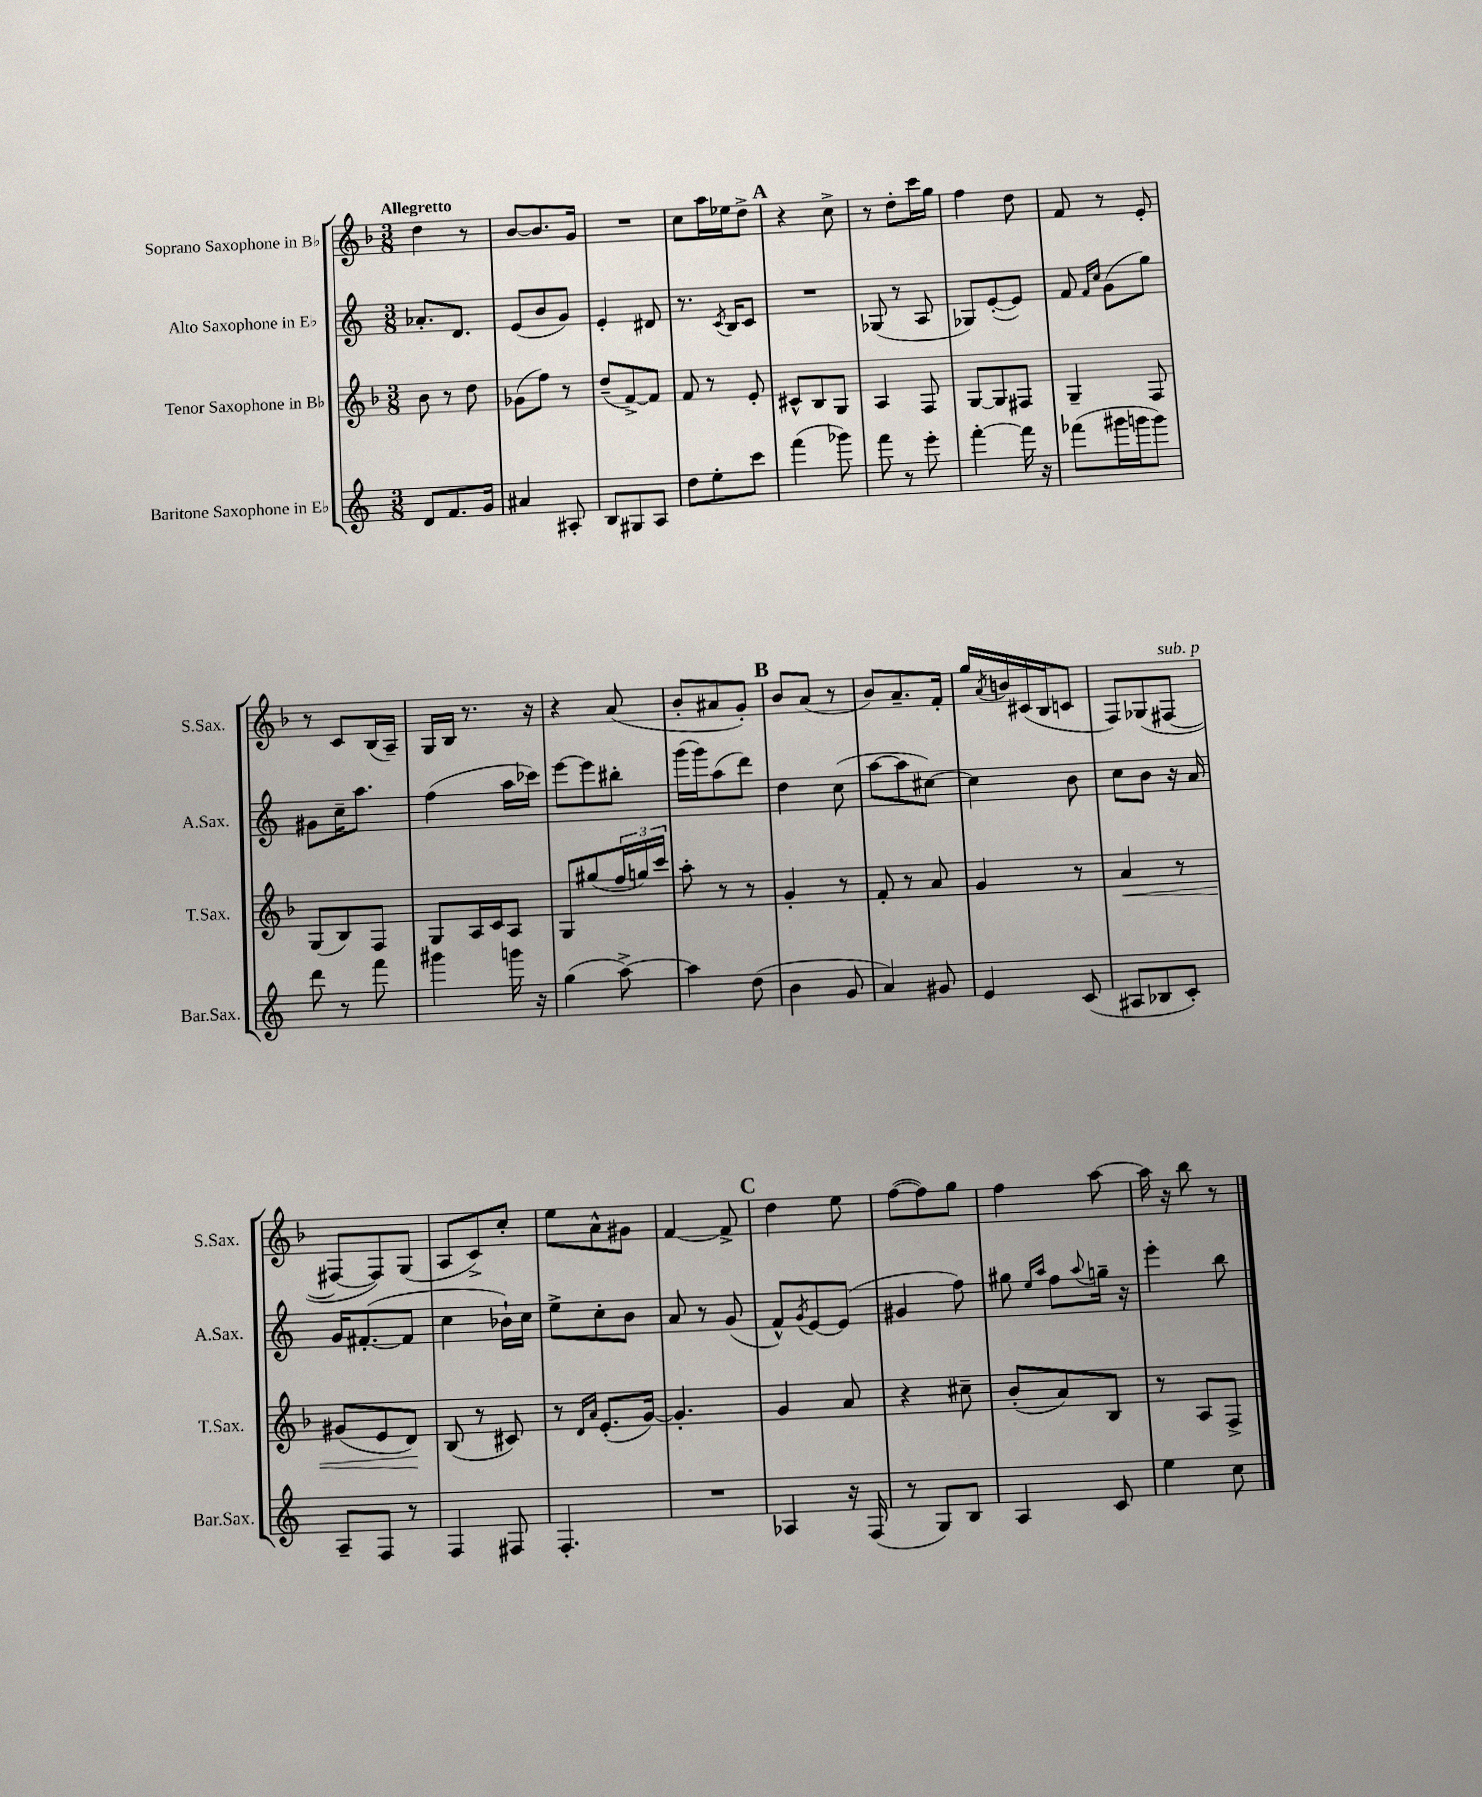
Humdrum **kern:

**kern	**kern	**dynam	**kern	**kern
*part4	*part3	*part3	*part2	*part1
*staff4	*staff3	*staff3	*staff2	*staff1
*I"Baritone Saxophone in E♭	*I"Tenor Saxophone in B♭	*	*I"Alto Saxophone in E♭	*I"Soprano Saxophone in B♭
*I'Bar.Sax.	*I'T.Sax.	*	*I'A.Sax.	*I'S.Sax.
*clefG2	*clefG2	*	*clefG2	*clefG2
*k[]	*k[b-]	*	*k[]	*k[b-]
*M3/8	*M3/8	*	*M3/8	*M3/8
=1	=1	=1	=1	=1
!	!	!	!	!LO:TX:a:B:t=Allegretto
8d/L	8b-\	.	8.a-X'/L	4dd\
8.f/	8r	.	.	.
.	.	.	8.d/J	.
.	8dd\	.	.	8r
16g/Jk	.	.	.	.
=2	=2	=2	=2	=2
4a#X/	(8g-X\L	.	(8e/L	[8b-/L
.	8ff\J)	.	8b/	8.b-/]
8A#X'/	8r	.	8g/J)	.
.	.	.	.	16g/Jk
=3	=3	=3	=3	=3
8B/L	(8dd~/L	.	4e'/	4.r
8G#X/	[8f^/)	.	.	.
8A/J	8f/J]	.	8d#X/	.
=4	=4	=4	=4	=4
8dd\L	8f/	.	8.r	8cc\L
8ee'\	8r	.	.	16aa\L
.	.	.	8qc/	.
.	.	.	16B/KL	16ee-X\J
8ccc\J	8e'/	.	8c/J	8dd^\J
!!LO:REH:place=s1:t=A
=5	=5	=5	=5	=5
(4fff\	8c#X^^/L	.	4.r	4r
.	8B-/	.	.	.
8ggg-X\)	8G/J	.	.	8cc^\
=6	=6	=6	=6	=6
8fff\	4A/	.	(8G-X/	8r
8r	.	.	8r	8dd'\L
8eee'\	8F/	.	8A/	16ccc\L
.	.	.	.	16gg\JJ
=7	=7	=7	=7	=7
[4fff'\	[8G/L	.	8G-X/L)	4ff\
.	8G/]	.	([8e'/	.
16fff\]	8F#X/J	.	8e/J])	8dd\
16r	.	.	.	.
=8	=8	=8	=8	=8
(8fff-X\L	4G~/	.	8f/	8f/
.	.	.	16qqf/LL	.
.	.	.	16qqcc/JJ	.
16ggg#X\L	.	.	(8g\L	8r
16gggn\J	.	.	.	.
8ggg\J)	8F/	.	8gg\J)	8e'/
!!LO:LB:g=z
=9	=9	=9	=9	=9
8ddd\	(8G/L	.	8g#X\L	8r
8r	8B-/)	.	16cc~\K	8c/L
.	.	.	8.aa\J	.
8fff\	8F/J	.	.	(16B-/L
.	.	.	.	16A~/JJ)
=10	=10	=10	=10	=10
4ggg#X\	8G/L	.	(4ff\	16G/LL
.	.	.	.	16B-/JJ
.	16A/L	.	.	8.r
.	16c/J	.	.	.
16gggn\	8A/J	.	16aa\LL	.
16r	.	.	16ccc-X\JJ)	16r
=11	=11	=11	=11	=11
(4gg\	8G/L	.	[8eee\L	4r
.	(8gg#X/	.	8eee\]	.
[8aa^\)	24ff/L	.	8bb#X'\J	(8a/
.	24ggn/)	.	.	.
.	24ccc/JJ	.	.	.
=12	=12	=12	=12	=12
4aa\]	8aa'\	.	(16ggg\LL	8b-'/L
.	.	.	16ggg\J)	.
.	8r	.	(8aa\	8a#X/
(8dd\	8r	.	8ddd\J)	8g'/J)
!!LO:REH:place=s1:t=B
=13	=13	=13	=13	=13
4b\	4g'/	.	4dd\	8b-/L
.	.	.	.	(8a/J
8g/	8r	.	(8cc\	8r
=14	=14	=14	=14	=14
4a/)	8f'/	.	[8aa\L	8b-/L)
.	8r	.	8aa\]	8.a~/
8g#X/	8a/	.	[8cc#X\J)	.
.	.	.	.	16f'/Jk
=15	=15	=15	=15	=15
4e/	4g/	.	4cc#\]	16gg/LL
.	.	.	.	8qa/
.	.	.	.	16bn/
.	.	.	.	(16c#X/
.	.	.	.	16B-/J
(8c/	8r	.	8b\	8cn/J
=16	=16	=16	=16	=16
!	!	!LO:HP:b	!	!
8A#X/L	4a/	<	8cc\L	8F/L)
8B-X/	.	.	8b\J	(8G-X/
!	!	!	!	!LO:TX:a:i:t=sub. p
8c'/J)	8r	.	16r	[8F#X/J
.	.	.	16a/	.
!!LO:LB:g=z
=17	=17	=17	=17	=17
8A~/L	(8g#X/L	.	16g/KL	8F#X/L_
.	.	.	([8.f#X'/	.
8F/J	8e/	.	.	8F#/])
8r	8d/J)	.	8f#/J]	(8G/J
.	.	[	.	.
=18	=18	=18	=18	=18
4F/	(8B-/	.	4cc\	8A/L
.	8r	.	.	8c^/)
8F#X/	8c#X/)	.	16b-X`\LL)	8cc'/J
.	.	.	16cc\JJ	.
=19	=19	=19	=19	=19
4.F'/	8r	.	8ee^\L	8ee\L
.	16qqd/LL	.	.	.
.	16qqa/JJ	.	.	.
.	(8.e'/L	.	8cc'\	8a^^\
.	.	.	8b\J	8g#X\J
.	[16g/Jk)	.	.	.
=20	=20	=20	=20	=20
4.r	4.g'/]	.	8a/	[4f/
.	.	.	8r	.
.	.	.	(8g/	8f^/]
!!LO:REH:place=s1:t=C
=21	=21	=21	=21	=21
4A-X/	4g/	.	8f^^/L)	4dd\
.	.	.	8qg/	.
.	.	.	[8e/	.
16r	8a/	.	(8e/J]	8ee\
(16F/	.	.	.	.
=22	=22	=22	=22	=22
8r	4r	.	4g#X/	([8ff\L
8G/L)	.	.	.	8ff\])
8B/J	8cc#X~\	.	8ff\)	8gg\J
=23	=23	=23	=23	=23
4A/	(8b-'/L	.	8gg#X\	4ff\
.	.	.	16qqee/LL	.
.	.	.	16qqaa/JJ	.
.	8a/)	.	8ff\L	.
.	.	.	8qqaa/	.
8c/	8B-/J	.	16ggn~\Jk	[8aa\
.	.	.	16r	.
=24	=24	=24	=24	=24
4ee\	8r	.	4eee'\	16aa\]
.	.	.	.	16r
.	8A/L	.	.	8bb-\
8cc\	8F^/J	.	8bb\	8r
==	==	==	==	==
*-	*-	*-	*-	*-
